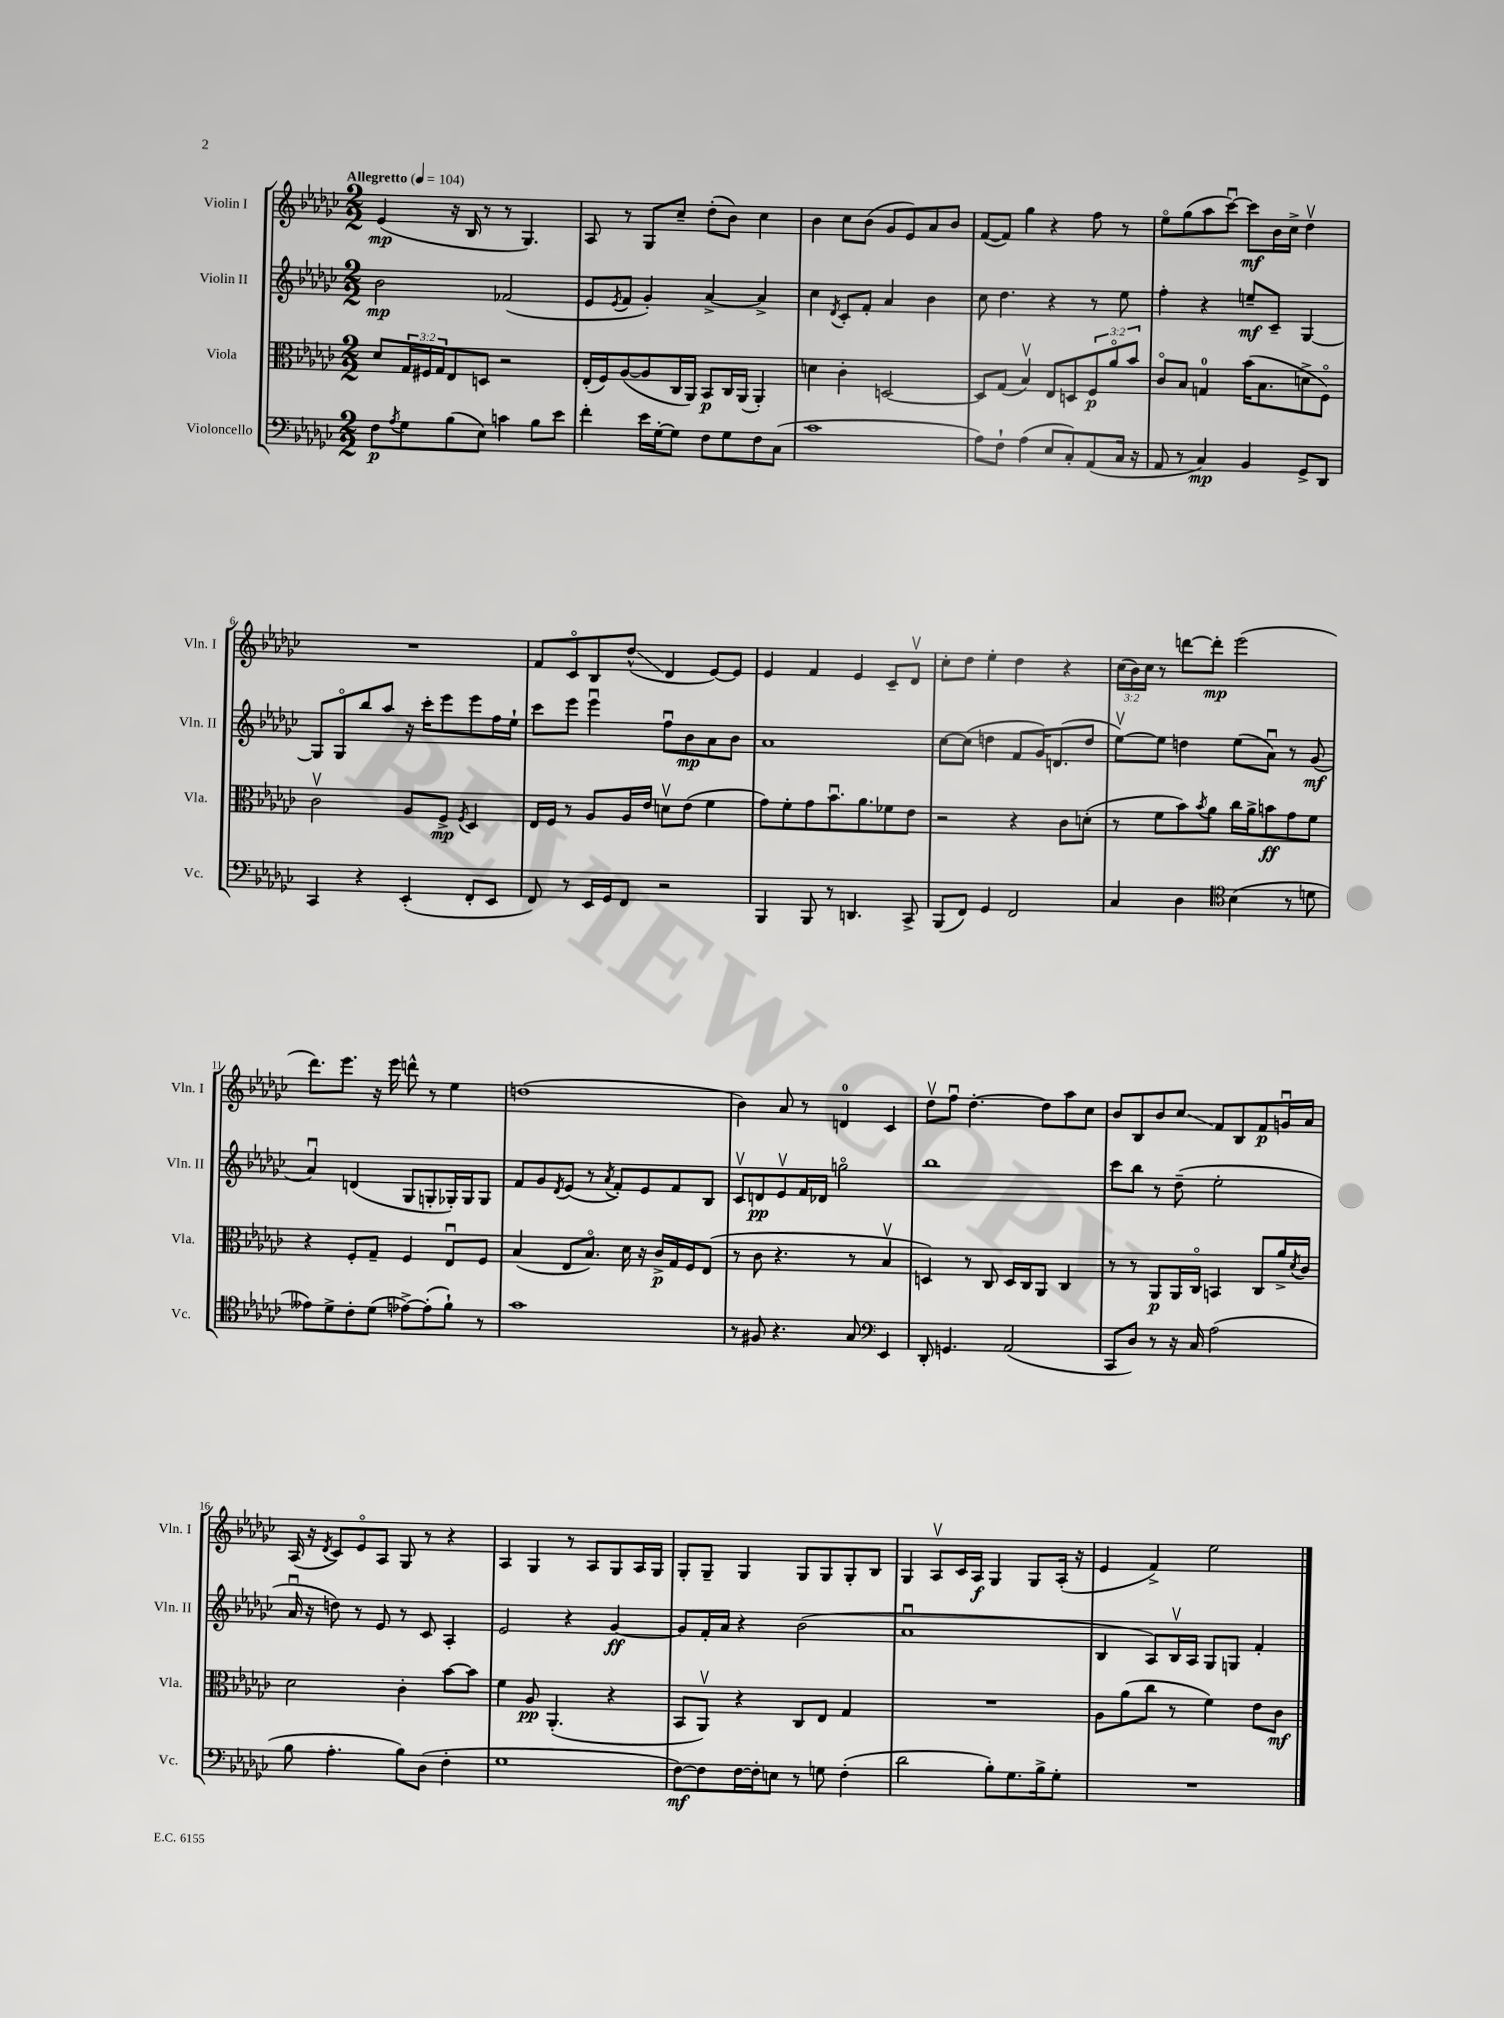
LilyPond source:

<<
\new StaffGroup <<
\new Staff = "s0" \with { instrumentName = "Violin I" shortInstrumentName = "Vln. I" } {
    \clef treble \key ges \major \numericTimeSignature \time 2/2 \override Staff.TupletNumber.text = #tuplet-number::calc-fraction-text \tempo "Allegretto" 4 = 104
    ees'4\mp( r16 bes16 r8 r8 ges4.) |
    aes8 r8 ges8 ces''8-- des''8-.( bes'8) ces''4 |
    bes'4 ces''8 bes'8( ges'8 ees'8) aes'8 bes'8 |
    f'8~( f'8) ges''4 r4 f''8 r8 |
    ees''8\flageolet ges''8( aes''8 ces'''8~\downbow) ces'''8\mf bes'16 ces''16-> des''4\upbow |
    R1 |
    f'8 ces'8\flageolet bes8 des''8-^\glissando( des'4 ees'8~) ees'8 |
    ees'4 f'4 ees'4 ces'8-- des'8\upbow |
    ces''8-. des''8 ees''4-. des''4 r4 |
    \tuplet 3/2 { ces''16( bes'16) ces''16 } r8 d'''8~ d'''8-.\mp ees'''2( |
    des'''8.) ees'''8. r16 ees'''16 d'''8-^ r8 ees''4 |
    d''1( |
    bes'4) aes'8 r8 d'4-0 ces'4 |
    des''8\upbow f''8\downbow des''4.~-. des''8 aes''8 ces''8 |
    bes'8 bes8 bes'8 ces''8\glissando f'8 bes8 f'8\p g'16\downbow aes'16 |
    aes16( r16 \acciaccatura { des'8 } ces'8) ees'8\flageolet aes8 ges8 r8 r4 |
    aes4 ges4 r8 aes8 ges8 aes16 ges16 |
    ges8-. ges8-- ges4 ges8 ges8 ges8-. bes8 |
    ges4 aes8\upbow ces'16 aes16\f ges4 ges8 aes16-.( r16 |
    ees'4 f'4->) ees''2 \bar "|." |
}
\new Staff = "s1" \with { instrumentName = "Violin II" shortInstrumentName = "Vln. II" } {
    \clef treble \key ges \major \numericTimeSignature \time 2/2
    bes'2\mp fes'2( |
    ees'8 \acciaccatura { ees'8 } f'8 ges'4-.) aes'4~-> aes'4-> |
    ces''4 \acciaccatura { des'8 } ces'8-. f'8-. aes'4 bes'4 |
    ces''8 des''4. r4 r8 ees''8 |
    f''4-. r4 e''8--\mf ces'8-- ges4~ |
    ges8 ges8\flageolet bes''8 aes''8 r16 ces'''16-. ees'''8 ees'''8 f''16 ees''16-! |
    ces'''8 ees'''8 ees'''4\downbow f''8\downbow bes'8\mp aes'8 bes'8 |
    aes'1 |
    ces''8~ ces''8( d''4 f'8 ges'16) d'8.( d''8 |
    ees''8~\upbow) ees''8 d''4 ees''8( aes'8\downbow) r8 ges'8\mf( |
    aes'4\downbow) d'4( ges8 g8-. ges16-.) ges16 ges8 |
    f'8 ges'8 \acciaccatura { des'8 } ees'8( r8 \acciaccatura { aes'8 } f'8-.) ees'8 f'8 bes8 |
    ces'8\upbow d'8\pp ees'8\upbow f'16 des'16 g''2\flageolet |
    bes''1 |
    ces'''8 bes''8 r8 des''8--( ees''2-. |
    aes'16\downbow r16 d''8) r8 ees'8 r8 ces'8 aes4-. |
    ees'2 r4 ges'4~\ff |
    ges'8 f'16-. aes'16 r4 bes'2( |
    aes'1\downbow |
    bes4 aes8) bes16\upbow aes16 ges8 g8 f'4-. \bar "|." |
}
\new Staff = "s2" \with { instrumentName = "Viola" shortInstrumentName = "Vla." } {
    \clef alto \key ges \major \numericTimeSignature \time 2/2 \override Staff.TupletNumber.text = #tuplet-number::calc-fraction-text
    des'8 \tuplet 3/2 { ges16 fis16 ges16 } ees8 d8 r2 |
    ees16-.( f16) aes8~( aes8 ces16 aes,16) bes,8\p ces16 aes,16( aes,4-.) |
    d'4 ces'4-. d2~ |
    d8 ges8( bes4\upbow) ees8 d8 \tuplet 3/2 { f8\p aes'8\flageolet bes'8 } |
    ces'8\flageolet bes8 g4-0 bes'16( bes8. d'8-> f8\flageolet) |
    ces'2\upbow aes8 f8->\mp \acciaccatura { f8 } des4 |
    ees16 f16 r8 aes8 aes16 ees'16 d'8\upbow ees'8( f'4 |
    ges'8) f'8-. ges'8 bes'8.\downbow aes'8. fes'8 ees'8 |
    r2 r4 ces'8 d'8-.( |
    r8 f'8 bes'8) \acciaccatura { bes'8 } aes'8 ces''16 aes'16-> b'8\ff ges'8 f'8 |
    r4 f8-. ges8-- f4 ees8\downbow f8 |
    bes4( ees8 bes8.\flageolet) des'16 r16 ces'16->\p ges16 f16 ees8( |
    r8 ces'8 r4. r8 bes4\upbow |
    d4) r8 ces8 d16 ces16 aes,8 ces4 |
    r8 r8 aes,8\p aes,16 ces16\flageolet b,4 ces8 aes'16-> \acciaccatura { des'8 } ces'16 |
    des'2 ces'4-. bes'8~ bes'8 |
    f'4 aes8\pp aes,4.-.( r4 |
    bes,8 aes,8\upbow) r4 ces8 ees8 ges4 |
    R1 |
    aes8 aes'8( ces''8 r8 f'4) ees'8 ces'8\mf \bar "|." |
}
\new Staff = "s3" \with { instrumentName = "Violoncello" shortInstrumentName = "Vc." } {
    \clef bass \key ges \major \numericTimeSignature \time 2/2
    f8\p \acciaccatura { aes8 } ges8 bes8( ees8) c'4 bes8 ees'8 |
    f'4-. ees'16 ges16~-. ges8 f8 ges8 f8 ces8( |
    ces'1 |
    aes8) f8-! aes4( ees8 ces8-.) aes,8( ces16 r16 |
    aes,8 r8 ces4\mp) bes,4 ges,8-> des,8 |
    ces,4 r4 ees,4-.( f,8-. ees,8 |
    f,8) r8 ees,16 ges,16 f,8 r2 |
    bes,,4 bes,,8 r8 d,4. ces,8-> |
    bes,,8( f,8) ges,4 f,2 |
    ces4 des4 \clef tenor bes4( r8 d'8 |
    eeses'8) des'8-> ces'8-. des'8( ees'8~->) ees'8-.( f'8-!) r8 |
    ges'1 |
    r8 fis8 r4. ges8 \clef bass ees,4 |
    des,8-. g,4. aes,2( |
    ces,8 des8) r8 r16 ces16 aes2( |
    bes8 aes4.-. bes8) des8( f4-. |
    ges1 |
    f8~\mf) f8 f16~ f16-. e8 r8 g8 f4-.( |
    des'2 bes8-.) ges8. bes16-> ges8-. |
    R1 \bar "|." |
}
>>
>>
